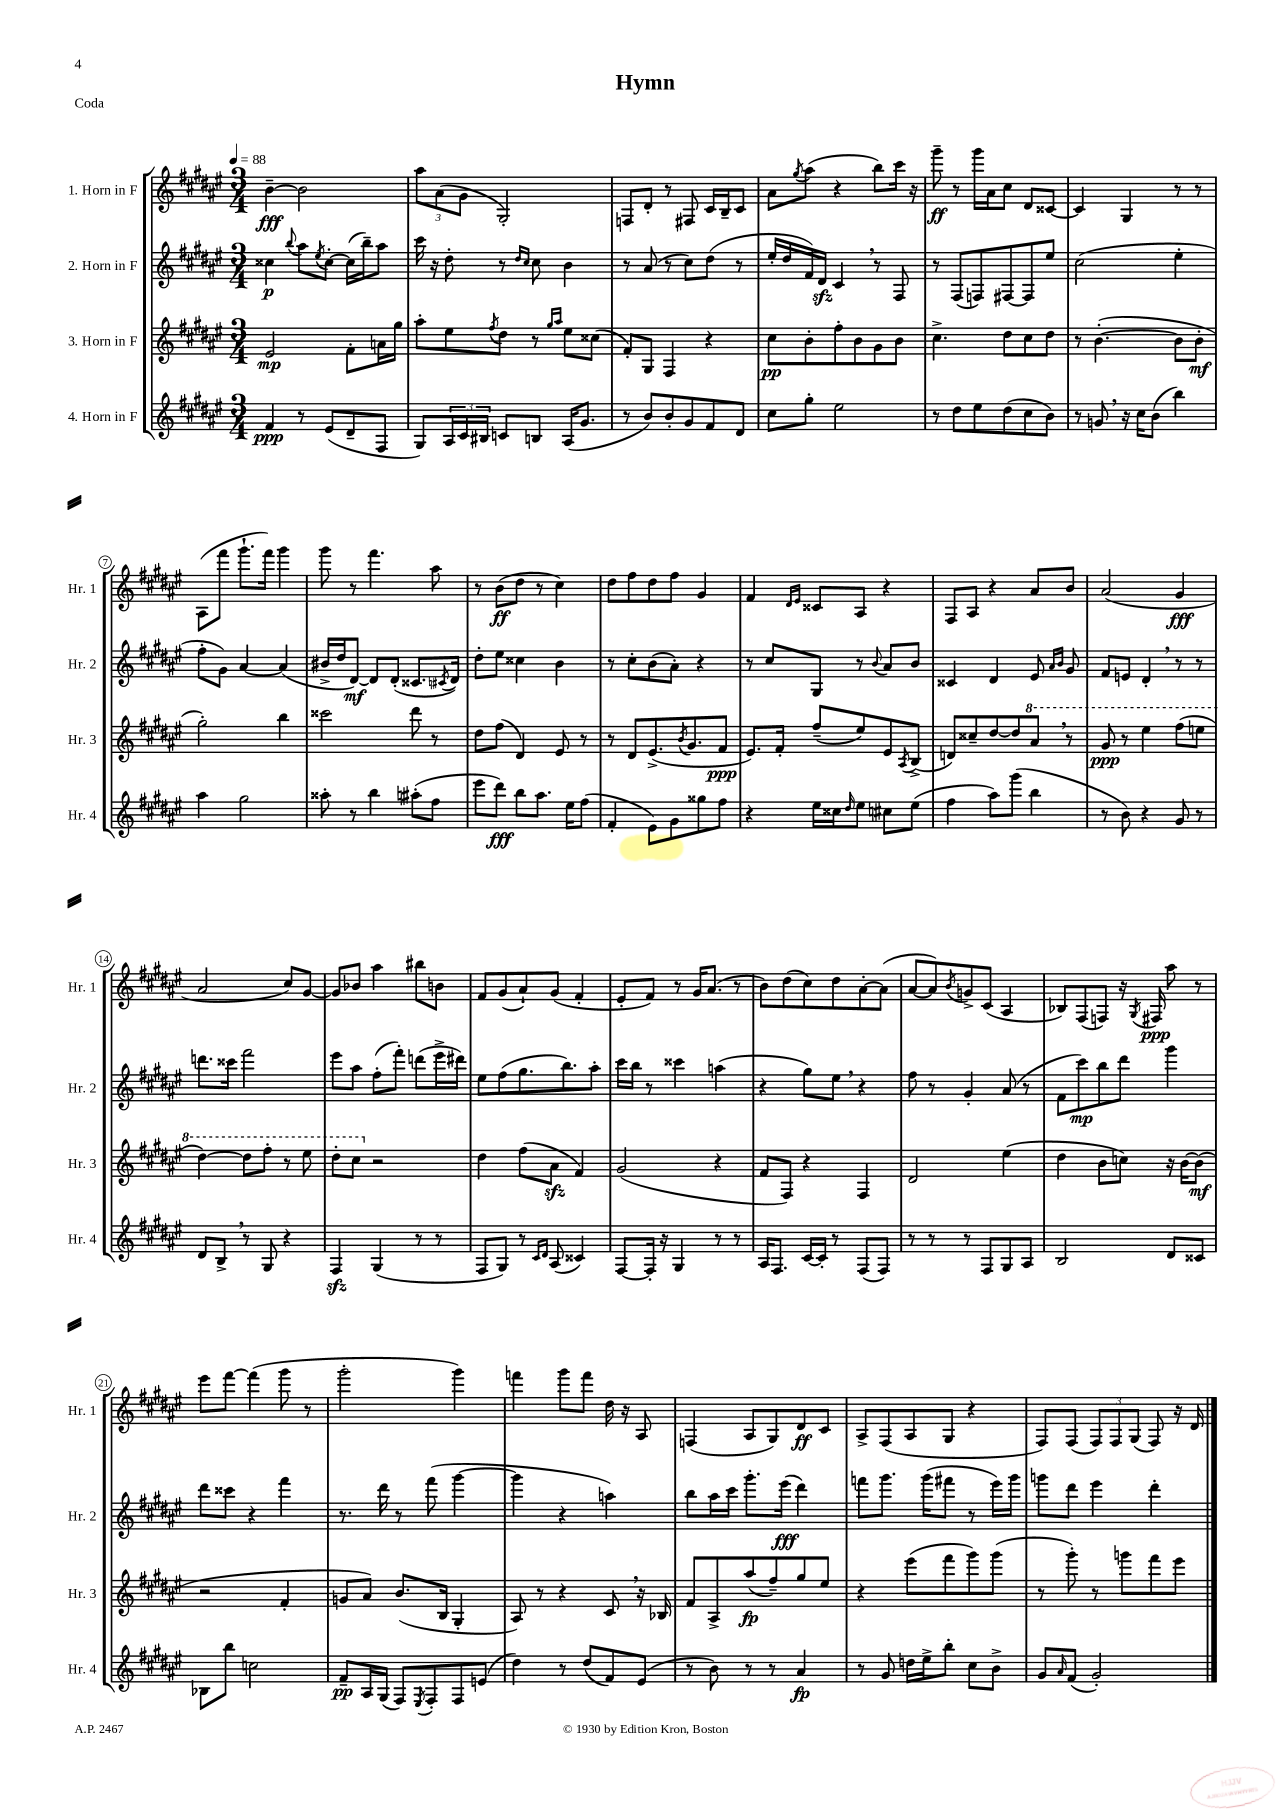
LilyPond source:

\header { title = "Hymn" piece = "Coda" }
<<
\new StaffGroup <<
\new Staff = "s0" \with { instrumentName = "1. Horn in F" shortInstrumentName = "Hr. 1" } {
    \clef treble \key fis \major \numericTimeSignature \time 3/4 \tempo 4 = 88
    b'4~--\fff b'2 |
    \tuplet 3/2 { ais''8 ais'8( gis'8 } gis2-.) |
    f8 dis'8-. r8 fis8 cis'16 b16-- cis'8 |
    ais'8 \acciaccatura { gis''8 } ais''8( r4 b''8) cis'''16 r16 |
    gis'''8--\ff r8 gis'''16 ais'16 cis''8 dis'8 cisis'8~ |
    cisis'4 gis4 r8 r8 |
    ais8( fis'''8 gis'''8.-! fis'''16) gis'''4 |
    gis'''8 r8 fis'''4. ais''8 |
    r8 b'8\ff( dis''8 r8 cis''4) |
    dis''8 fis''8 dis''8 fis''8 gis'4 |
    fis'4 \grace { dis'16 eis'16 } cisis'8 ais8 r4 |
    fis8 ais8 r4 ais'8 b'8 |
    ais'2( gis'4\fff |
    ais'2 cis''8) gis'8~ |
    gis'8 bes'8 ais''4 bis''8 b'8 |
    fis'8 gis'8( ais'8-!) gis'8( fis'4-. |
    eis'8-. fis'8) r8 gis'16 ais'8.( r8 |
    b'8) dis''8( cis''8) dis''8 ais'8~-. ais'8( |
    ais'8~ ais'8) \acciaccatura { b'8 } g'8-> cis'8( ais4 |
    bes8) fis8( f8) r16 \acciaccatura { gis8 } fis16\ppp ais''8 r8 |
    eis'''8 fis'''8~ fis'''4( gis'''8 r8 |
    gis'''2-. gis'''4) |
    f'''4 gis'''8 f'''8 dis''16 r16 ais8 |
    f4( ais8 gis8) dis'8\ff cis'8 |
    ais8-> fis8( ais8 gis8 r4 |
    fis8) fis8( \tuplet 3/2 { fis8) fis8 gis8( } fis8) r16 dis'16 \bar "|." |
}
\new Staff = "s1" \with { instrumentName = "2. Horn in F" shortInstrumentName = "Hr. 2" } {
    \clef treble \key fis \major \numericTimeSignature \time 3/4
    cisis''4\p \appoggiatura { b''8 } ais''8 \acciaccatura { eis''8 } cisis''8~-. cisis''16( b''16--) ais''8 |
    cis'''16 r16 dis''8-. r8 \grace { dis''16 cis''16 } cis''8 b'4 |
    r8 ais'8( r8 cis''8) dis''8( r8 |
    eis''16-. dis''16 fis'16) dis'16\sfz cis'4 \breathe r8 fis8 |
    r8 fis8( f8) fis8~ fis8 eis''8 |
    cis''2( eis''4-. |
    fis''8-. gis'8) ais'4~ ais'4( |
    bis'16-> dis''16 dis'8~\mf) dis'8 dis'8-.( cisis'8. \acciaccatura { cis'8 } dis'16) |
    dis''8-. eis''8 cisis''4 b'4 |
    r8 cis''8-. b'8( ais'8-.) r4 |
    r8 cis''8 gis8 r8 \appoggiatura { b'8 } ais'8 b'8 |
    cisis'4 dis'4 eis'8 \grace { ais'16 b'16 } gis'8 |
    fis'8 e'8 dis'4-. \breathe r8 r8 |
    d'''8. cisis'''16 fis'''2 |
    eis'''8 ais''8 fis''8-.( fis'''8-.) d'''8( eis'''16-> dis'''16) |
    eis''8 fis''8( gis''8. b''8.) ais''8-. |
    cis'''16 b''16 r8 cisis'''4 a''4( |
    r4 gis''8) eis''8 \breathe r4 |
    fis''8 r8 gis'4-. ais'8( r8 |
    fis'8 cis'''8\mp) b''8 dis'''8 gis'''4 |
    dis'''8 cisis'''8 r4 fis'''4 |
    r8. dis'''16 r8 fis'''8( gis'''4~ |
    gis'''4 r4 a''4) |
    b''8 ais''16 cis'''16 gis'''8.-. eis'''16\fff( dis'''4) |
    f'''8 gis'''8. gis'''16( fis'''8 r8 eis'''16) gis'''16 |
    g'''8 dis'''8 eis'''4 dis'''4-. \bar "|." |
}
\new Staff = "s2" \with { instrumentName = "3. Horn in F" shortInstrumentName = "Hr. 3" } {
    \clef treble \key fis \major \numericTimeSignature \time 3/4
    eis'2\mp fis'8-. a'16 gis''16 |
    ais''8-. eis''8 \acciaccatura { fis''8 } dis''8 r8 \grace { gis''16 ais''16 } eis''8 cisis''8( |
    fis'8-.) gis8 fis4 r4 |
    cis''8\pp b'8-. fis''8-. b'8 gis'8 b'8 |
    cis''4.-> dis''8 cis''8 dis''8 |
    r8 b'4.~-.( b'8 b'8-.\mf |
    gis''2-.) b''4 |
    cisis'''2 dis'''8 r8 |
    dis''8 fis''8( dis'4) eis'8 r8 |
    r8 dis'8 eis'8.->( \acciaccatura { b'8 } gis'8. fis'8\ppp |
    eis'8.) fis'16-. fis''8--( eis''8) eis'8 \acciaccatura { ais8 } b8->( |
    d'8) cisis''8-- dis''8~ dis''8 \ottava #1 ais''8 \breathe r8 |
    gis''8\ppp r8 eis'''4 fis'''8( e'''8 |
    dis'''4~) dis'''8 fis'''8-. r8 eis'''8 |
    dis'''8-. cis'''8 \ottava #0 r2 |
    dis''4 fis''8( ais'8\sfz fis'4) |
    gis'2( r4 |
    fis'8 fis8) r4 fis4 |
    dis'2 eis''4( |
    dis''4 b'8 c''8) r16 b'16~ b'8\mf( |
    r2 fis'4-. |
    g'8 ais'8) b'8.( b16 gis4-. |
    ais8) r8 r4 cis'8 \breathe r16 bes16 |
    fis'8 ais8-> ais''8\fp( fis''8--) gis''8 eis''8 |
    r4 eis'''8( fis'''8 gis'''8) gis'''8( |
    r8 gis'''8-.) r8 g'''8 fis'''8 eis'''8 \bar "|." |
}
\new Staff = "s3" \with { instrumentName = "4. Horn in F" shortInstrumentName = "Hr. 4" } {
    \clef treble \key fis \major \numericTimeSignature \time 3/4
    fis'4\ppp r8 eis'8( dis'8-- fis8 |
    gis8) \tuplet 3/2 { ais16 cis'16 bis16 } c'8 b8 ais16( gis'8. |
    r8 b'8) b'8-. gis'8 fis'8 dis'8 |
    cis''8 gis''8-. eis''2 |
    r8 dis''8 eis''8 dis''8( cis''8 b'8) |
    r8 g'8 \breathe r16 cis''16 b'8( b''4) |
    ais''4 gis''2 |
    aisis''8-. r8 b''4 ais''8-.( fis''8 |
    eis'''8 dis'''8\fff) b''8 ais''8. eis''16 fis''8( |
    fis'4-. eis'8) gis'8 gisis''8 fis''8 |
    r4 eis''16 cisis''16 \grace { dis''16 } eis''8 cis''8 eis''8( |
    fis''4 ais''8) gis'''8( b''4 |
    r8 b'8) r4 gis'8 r8 |
    dis'8 b8-> \breathe r8 gis8 r4 |
    fis4\sfz gis4( r8 r8 |
    fis8 gis8) r8 \grace { cis'16 dis'16 } ais8( cisis'4) |
    fis8~ fis16-. r16 gis4 r8 r8 |
    ais16 fis8. cis'16~ cis'16-. r8 fis8( fis8) |
    r8 r8 r8 fis8 gis8 ais8 |
    b2 dis'8 cisis'8 |
    bes8 b''8 c''2 |
    fis'8--\pp ais16 gis16( fis8) \acciaccatura { eis8 } fis8-. fis8 e'8( |
    dis''4) r8 dis''8( fis'8) eis'8( |
    r8 b'8) r8 r8 ais'4\fp |
    r8 gis'8 d''16 eis''16-> b''8-. cis''8 b'8-> |
    gis'8 \grace { ais'16 } fis'8( gis'2-.) \bar "|." |
}
>>
>>
\layout { \context { \Score \override BarNumber.stencil = #(make-stencil-circler 0.1 0.3 ly:text-interface::print) } }
